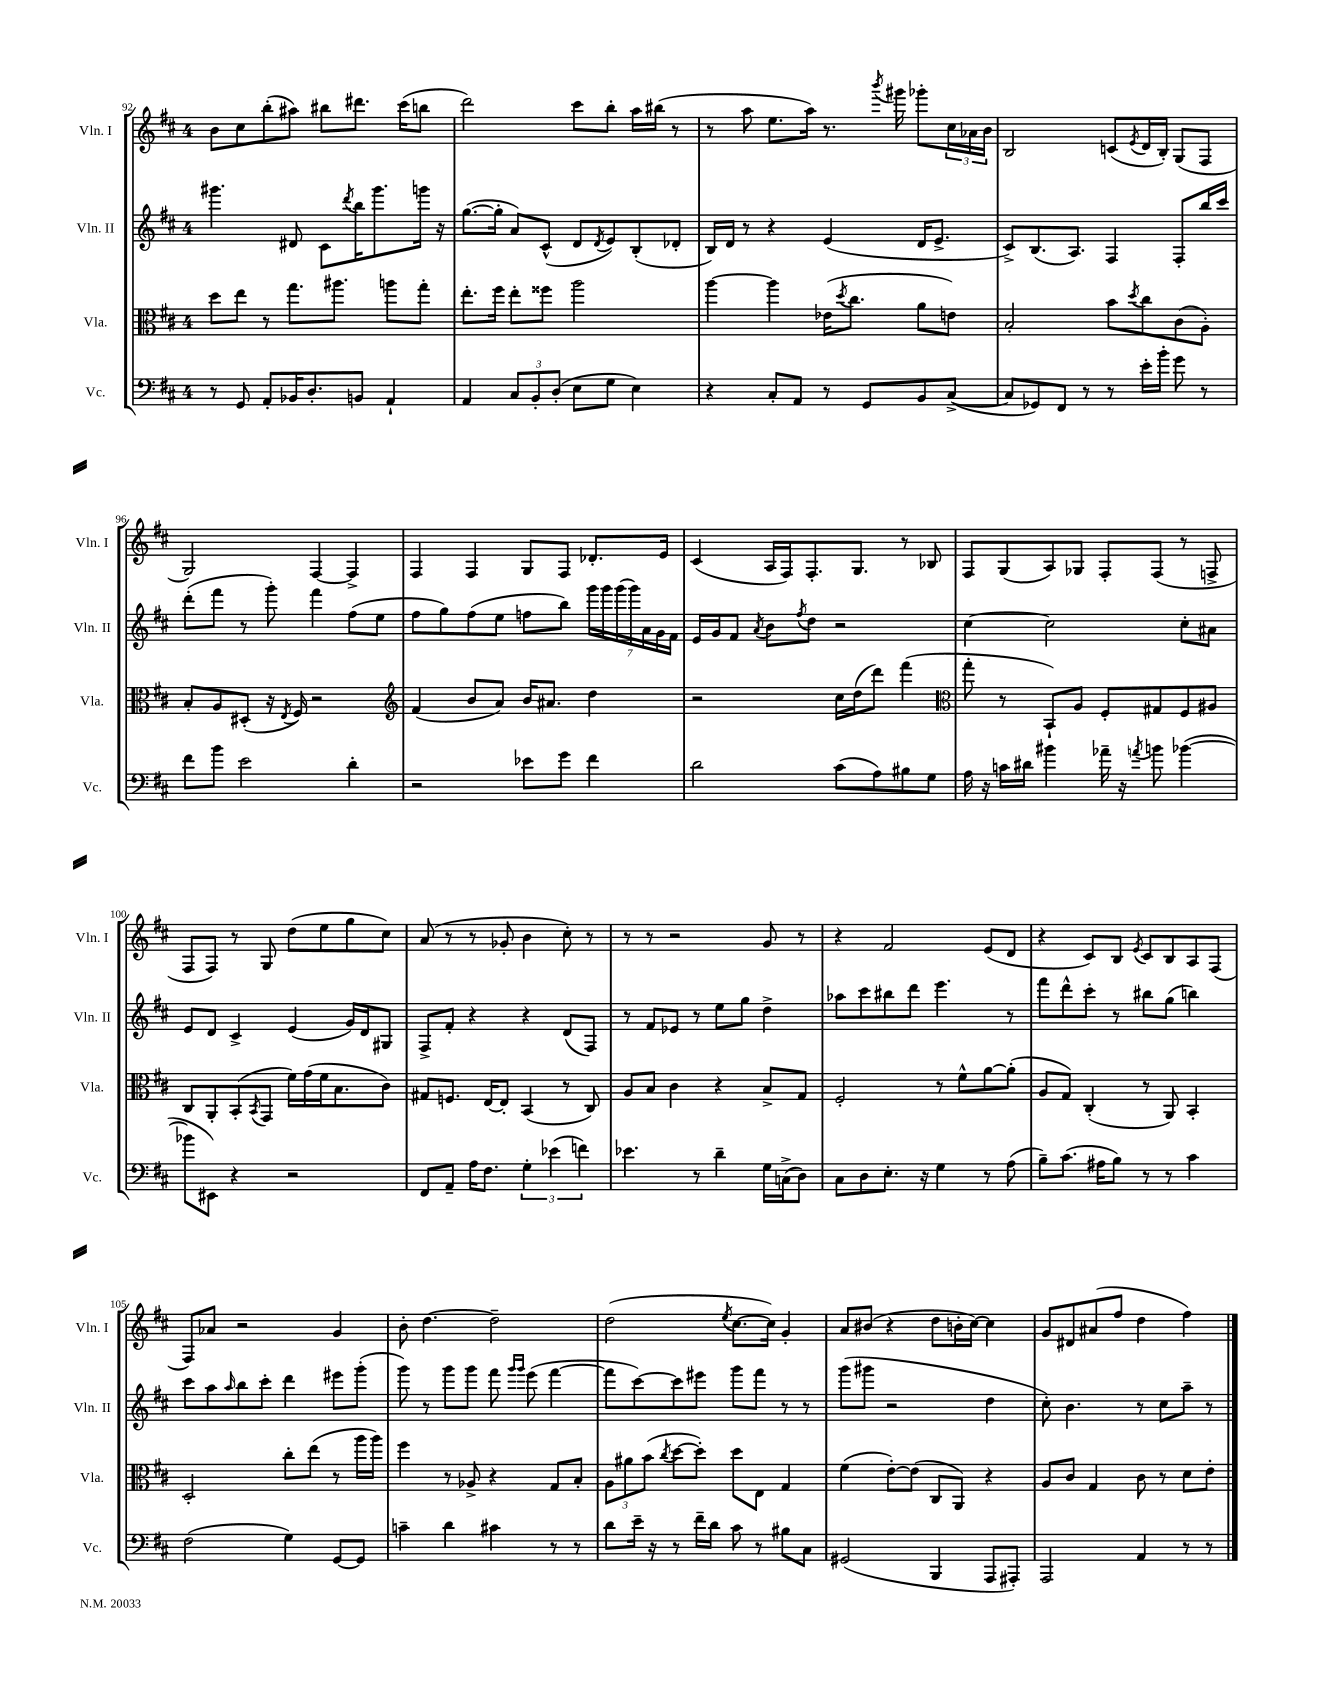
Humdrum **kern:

**kern	**kern	**kern	**kern
*staff4	*staff3	*staff2	*staff1
*clefF4	*clefC3	*clefG2	*clefG2
*k[f#c#]	*k[f#c#]	*k[f#c#]	*k[f#c#]
*M4/4	*M4/4	*M4/4	*M4/4
8r	8dd	4.ggg#	8b
8GG	8ee	.	8cc#
8AA'	8r	.	(8bb'
16BB-	8.gg	8d#	8aa#)
8.D'	.	.	.
.	.	8c#	8bb#
.	8.aa#	.	.
.	.	8qddd	.
8BB	.	16bb	8.ddd#
.	.	8.ggg#	.
4AA`	8aa	.	.
.	.	.	(16ccc#
.	8gg'	16ggg	8bb
.	.	16r	.
=	=	=	=
4AA	8.ee'	([8.gg	2ddd)
.	16ff#	16gg']	.
12C#	8ee'	8a)	.
12BB'	.	.	.
.	8ff##	(8c#^^	.
(12D'	.	.	.
8E	2aa	8d	8ccc#
.	.	8qd	.
8G	.	8e)	8bb'
4E)	.	(8B'	16aa
.	.	.	(16bb#
.	.	8d-'	8r
=	=	=	=
4r	[4aa	16B)	8r
.	.	16d	.
.	.	8r	8aa
8C#'	4aa]	4r	8.ee
8AA	.	.	.
.	.	.	16aa)
8r	(16e-	(4e	8.r
.	8qdd	.	.
.	8.cc#	.	.
8GG	.	.	.
.	.	.	8qbbb
.	.	.	16ggg#
8BB	8a	16d	8ggg-'
.	.	8.e^	.
([8C#^	8e)	.	24cc#
.	.	.	24a-
.	.	.	24b
=	=	=	=
8C#]	2B'	8c#^)	2B
8GG-)	.	(8.B	.
8FF#	.	.	.
.	.	8.A)	.
8r	.	.	.
8r	8b	4F#	(8c
.	8qdd	.	8qe
16e'	8cc#	.	16d
16b'	.	.	16B')
8g	(8c#	8F#'	(8G
8r	8A')	16bb	8F#
.	.	16ccc#	.
=	=	=	=
8f#	8B'	(8ddd'	2G)
8b	8A	8fff#	.
2e	(8D#'	8r	.
.	16r	8ggg')	.
.	8qE	.	.
.	16F#)	.	.
.	2r	4fff#	[4F#
4d'	.	(8ff#	4F#^]
.	.	8ee	.
=	=	=	=
*	*clefG2	*	*
2r	(4f#	8ff#	4F#
.	.	8gg)	.
.	8b	(8ff#	4F#
.	8a)	8ee	.
8e-	16b	8ff	8G
.	8.a#	.	.
8g	.	8bb)	8F#
4f#	4dd	28ggg	8.d-'
.	.	28ggg	.
.	.	(28ggg	.
.	.	28ggg)	.
.	.	28a	.
.	.	28g	.
.	.	.	16e
.	.	28f#	.
=	=	=	=
2d	2r	16e	(4c#
.	.	16g	.
.	.	8f#	.
.	.	8qa	.
.	.	8b	16A
.	.	.	16F#)
.	.	8qff#	.
.	.	8dd	8.F#'
(8c#	16cc#	2r	.
.	(16dd	.	8.G
8A)	8ddd)	.	.
8B#	(4fff#	.	8r
8G	.	.	8B-
=	=	=	=
*	*clefC3	*	*
16A	8gg'	[4cc#	8F#
16r	.	.	.
16c	8r	.	(8G
16d#	.	.	.
4b#	8BB`)	2cc#]	8A)
.	8A	.	8G-
16a-~	8F#'	.	8F#'
16r	.	.	.
8qa	.	.	.
8b	8G#	.	(8F#
([4b-	8F#	8cc#'	8r
.	8A#	8a#	8F^
=	=	=	=
8b-]	8C#	8e	8F#
8EE#)	8AA'	8d	8F#)
4r	(8BB'	4c#^	8r
.	8qBB	.	.
.	8GG	.	8G
2r	16f#)	(4e	(8dd
.	(16g	.	.
.	16f#	.	8ee
.	8.B	.	.
.	.	16g)	8gg
.	.	16d	.
.	8c#)	8G#	8cc#)
=	=	=	=
8FF#	8G#	8F#^	(8a
8AA~	8.F	8f#'	8r
16A	.	4r	8r
8.F#	[16E	.	.
.	8E']	.	8g-'
6G'	(4BB	4r	4b
(6e-	.	.	.
.	8r	(8d	8cc#')
6f)	.	.	.
.	8C#)	8F#)	8r
=	=	=	=
4.e-	8A	8r	8r
.	8B	8f#	8r
.	4c#	8e-	2r
8r	.	8r	.
4d~	4r	8ee	.
.	.	8gg	.
16G	8B^	4dd^	8g
(16C^	.	.	.
8D)	8G	.	8r
=	=	=	=
8C#	2F#'	8aa-	4r
8D	.	8ccc#	.
8.E'	.	8bb#	2f#
.	.	8ddd	.
16r	.	.	.
4G	8r	4.eee	.
.	8f#^^	.	.
8r	[8a	.	(8e
(8A	(8a']	8r	8d
=	=	=	=
8B~)	8A	8fff#	4r
(8.c#	8G)	8ddd^^	.
.	(4C#'	8ccc#'	8c#)
16A#	.	.	.
8B)	.	8r	8B
.	.	.	8qe
8r	8r	8bb#	8c#
8r	8AA)	(8gg	8B
4c#	4BB'	4bb)	8A
.	.	.	(8F#
=	=	=	=
(2F#	2D'	8ccc#	8F#)
.	.	8aa	8a-
.	.	16qqaa	.
.	.	8bb	2r
.	.	8ccc#'	.
4G)	8cc#'	4ddd	.
.	(8ee	.	.
[8GG	8r	8eee#	4g
8GG]	16aa	(8ggg'	.
.	16aa)	.	.
=	=	=	=
4c~	4ff#	8ggg)	8b'
.	.	8r	[4.dd
4d	8r	8ggg	.
.	8A-^	8ggg	.
4c#	4r	8fff#	2dd~]
.	.	16qqggg	.
.	.	16qqggg	.
.	.	(8eee	.
8r	8G	[4fff#	.
8r	8B'	.	.
=	=	=	=
8d	12A	8fff#]	(2dd
.	12a#	.	.
16e~	.	[8ccc#)	.
.	(12b	.	.
16r	.	.	.
.	8qcc#	.	.
8r	[8dd	8ccc#]	.
16f#~	8dd'])	8eee#	.
16d	.	.	.
.	.	.	8qee
8c#	8dd	8ggg	[8.cc#
8r	8E	8fff#	.
.	.	.	16cc#])
8B#	4G	8r	4g'
8C#	.	8r	.
=	=	=	=
(2GG#	(4f#	(8ggg	8a
.	.	8ggg#	(8b#
.	[8e')	2r	4r
.	(8e]	.	.
4BBB	8C#	.	8dd
.	8AA)	.	16b'
.	.	.	[16cc#)
8AAA	4r	4dd	4cc#]
8AAA#')	.	.	.
=	=	=	=
2AAA	8A	8cc#')	8g
.	8c#	4.b	8d#
.	4G	.	(8a#
.	.	.	8ff#
4AA	8c#	8r	4dd
.	8r	8cc#	.
8r	8d	8aa~	4ff#)
8r	8e'	8r	.
==	==	==	==
*-	*-	*-	*-
